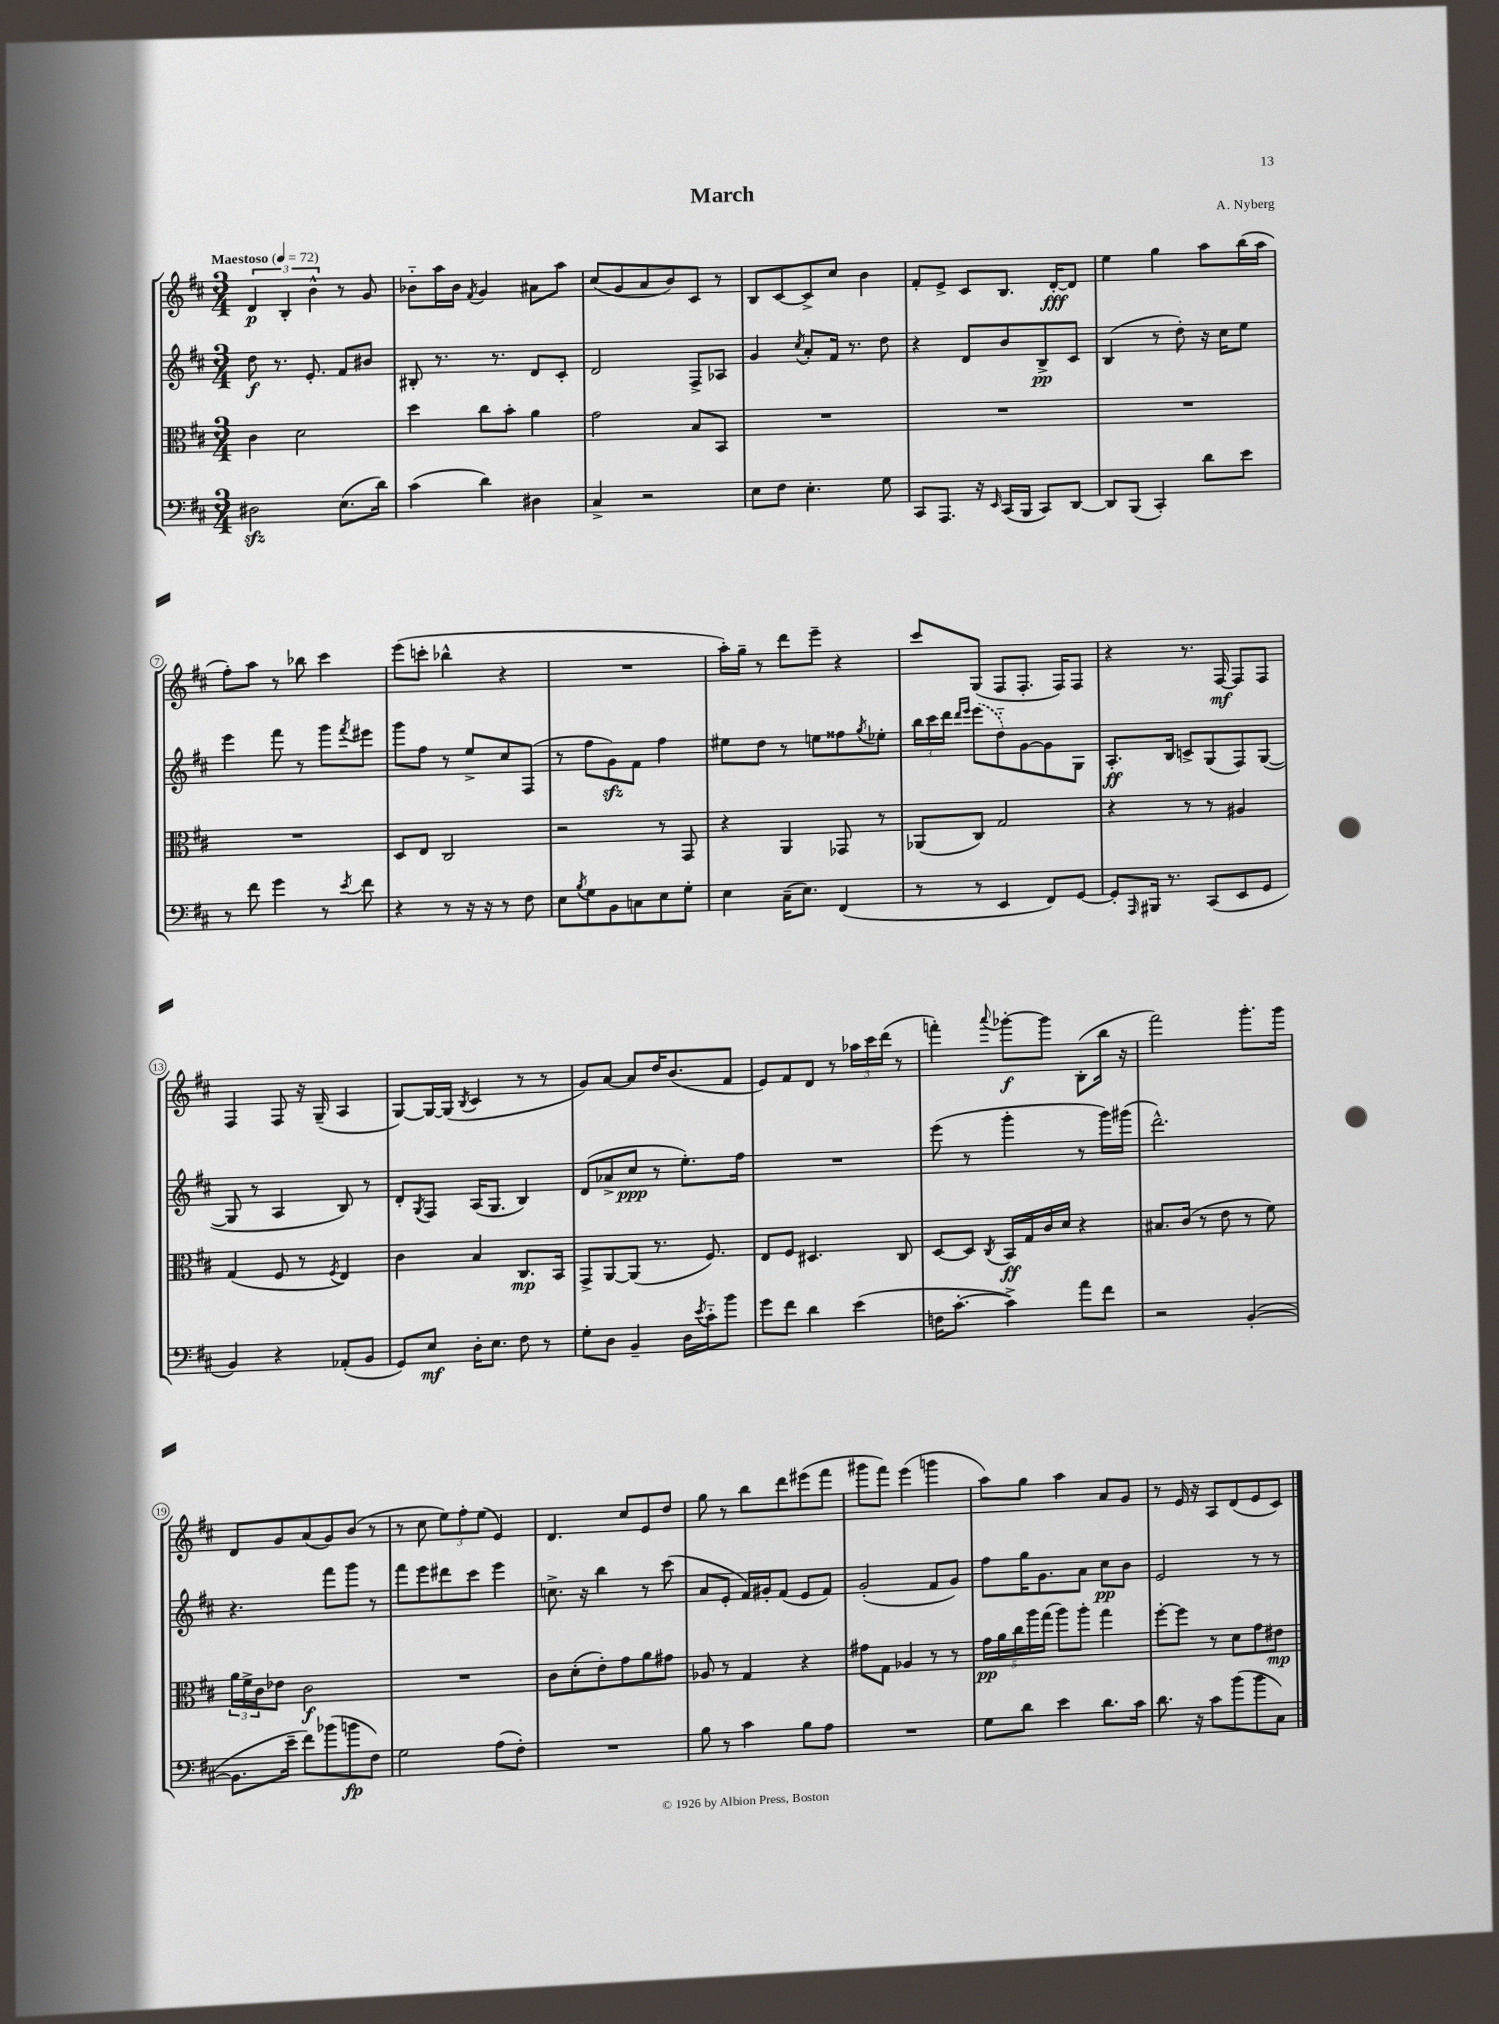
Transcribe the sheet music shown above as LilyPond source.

\header { title = "March" composer = "A. Nyberg" }
<<
\new StaffGroup <<
\new Staff = "s0" {
    \clef treble \key d \major \numericTimeSignature \time 3/4 \tempo "Maestoso" 4 = 72
    \tuplet 3/2 { d'4\p b4-. b'4-^ } r8 g'8 |
    bes'8-_ a''16 bes'16 \acciaccatura { fis'8 } g'4 ais'8 a''8 |
    cis''8( g'8 a'8 b'8) cis'8 r8 |
    b8 cis'8~ cis'8-> cis''8 b'4 |
    fis'8-. e'8-> cis'8 b8. d'16~-.\fff d'8 |
    e''4 g''4 a''8 b''16( a''16 |
    fis''8-.) a''8 r8 bes''8 cis'''4 |
    e'''8( c'''8-. bes''4-^ r4 |
    R2. |
    a''16-.) g''16-- r8 d'''8 e'''8-- r4 |
    cis'''8 g8( fis8 fis8.-. fis16) fis8 |
    r4 r8. fis16~\mf fis8 fis8 |
    fis4 fis8 r16 g16--( a4 |
    g8~) g16~ g16( \acciaccatura { b8 } cis'4 r8 r8 |
    g'8) a'8~ a'8 d''16 b'8.( fis'8 |
    e'8) fis'8 d'8 r8 \tuplet 3/2 { aes''16 cis'''16 d'''16( } r8 |
    f'''4-.) \appoggiatura { a'''8 } ges'''8~-.\f ges'''8 b8-.( b''16 r16 |
    fis'''2) g'''8.-. g'''16 |
    d'8 g'8 a'8( g'8) b'8( r8 |
    r8 cis''8 \tuplet 3/2 { e''8) fis''8-. e''8( } e'4) |
    d'4. cis''8 e'8 d''8 |
    g''8 r8 b''8 d'''8 eis'''8( fis'''8 |
    gis'''8 fis'''8) e'''4( g'''4 |
    a''8) g''8 a''4 a'8 g'8 |
    r8 e'16 r16 a8 d'8( e'8 cis'8) \bar "|." |
}
\new Staff = "s1" {
    \clef treble \key d \major \numericTimeSignature \time 3/4
    d''8\f r8. e'8.-. fis'8 bis'8 |
    bis8-. r8. r8. d'8 cis'8-. |
    d'2 fis8-> aes8 |
    g'4 \acciaccatura { cis''8 } a'8-. fis'16 r8. d''8 |
    r4 d'8 b'8 b8->\pp cis'8 |
    b4( r8 d''8-.) r16 cis''16 e''8 |
    e'''4 fis'''8 r8 g'''8 \acciaccatura { fis'''8 } eis'''8 |
    g'''8 fis''8 r8 e''8-> cis''8 fis8( |
    r8 fis''8 g'8\sfz) fis'8 fis''4 |
    eis''8 d''8 r8 e''8 fisis''8 \acciaccatura { g''8 } ees''8-. |
    \tuplet 3/2 { b''16 cis'''16 d'''16 } \grace { d'''16 e'''16 } \once \slurDashed e'''8( d''8-_) g'8~ g'8 g8 |
    a8.-.\ff b16 c'8-> g8( fis8) g8~( |
    g8 r8 a4 b8) r8 |
    d'8-. \acciaccatura { g8 } fis8 a16( g8. b4) |
    d'8( aes'8-> cis''8\ppp r8 e''8.-.) fis''16 |
    R2. |
    e'''8( r8 g'''4-. r8 g'''16) gis'''16( |
    d'''2.-^) |
    r4. fis'''8 g'''8 r8 |
    fis'''8 e'''8 dis'''8 cis'''8 e'''4 |
    c''8.-> r16 b''4 r8 cis'''8( |
    a'8 e'8-. fis'16) gis'16-. fis'8( e'8 fis'8) |
    g'2-.( fis'8 g'8) |
    fis''8 g''16 g'8. a'8 cis''8\pp b'8 |
    e'2 r8 r8 \bar "|." |
}
\new Staff = "s2" {
    \clef alto \key d \major \numericTimeSignature \time 3/4
    cis'4 d'2 |
    d''4 cis''8 b'8-. a'4 |
    g'2 b8 b,8 |
    R2. |
    R2. |
    R2. |
    R2. |
    d8 e8 cis2 |
    r2 r8 g,8 |
    r4 a,4 ges,8 r8 |
    aes,8( cis8) g2 |
    r4 r8 r8 ais4 |
    g4( fis8 r8 \acciaccatura { fis8 } e4) |
    cis'4 b4 cis8.\mp b,16 |
    g,8-> a,8~ a,8( r8. fis8.) |
    e8 fis8 dis4. cis8 |
    d8~ d8 \acciaccatura { cis8 } b,16\ff g16 cis'16 d'16 r4 |
    bis8. cis'16( r8 e'8 r8 fis'8) |
    \tuplet 3/2 { a'16 fis'16-> cis'16 } ees'8 cis'2\f |
    R2. |
    cis'8 d'8-.( e'8-.) g'8 a'8 gis'8 |
    aes8 r8 g4 r4 |
    gis'8 g8 aes4 r8 r8 |
    \tuplet 5/4 { g'16\pp a'16 cis''16 a''16 g''16( } a''8) a''8-. g''4 |
    fis''8~-. fis''8 r8 d'8 g'8 eis'8\mp \bar "|." |
}
\new Staff = "s3" {
    \clef bass \key d \major \numericTimeSignature \time 3/4
    dis2\sfz e8.( d'16) |
    cis'4( d'4) dis4 |
    cis4-> r2 |
    e8 fis8 e4.-. g8 |
    cis,8 a,,8. r16 \grace { e,16 } cis,16( b,,16 cis,8) d,8~ |
    d,8 b,,8( cis,4-.) d'8 e'8 |
    r8 fis'8 g'4 r8 \acciaccatura { e'8 } fis'8 |
    r4 r8 r16 r16 r8 fis8 |
    e8 \acciaccatura { b8 } g8 b,8 c8 e8 g8-. |
    e4 cis16--( e8.) fis,4( |
    r8 r8 e,4 fis,8) g,8~ |
    g,8-. \grace { a,,16 } bis,,16 r8. cis,8( e,8 g,8 |
    b,4) r4 aes,8-.( b,8 |
    g,8) e8\mf d16-. e8. fis8 r8 |
    g8-. d8 b,4-- d16 \acciaccatura { e'8 } cis'16-_ b'8 |
    g'8 fis'8 d'4 e'4( |
    f16 cis'8.~-. cis'4->) a'8 fis'8 |
    r2 b,4~-.( |
    b,8. e'16-- fis'8) bes'8( b'8\fp fis8) |
    g2 a8( fis8-.) |
    R2. |
    b8 r8 cis'4 b8 a8 |
    R2. |
    g8 d'8 e'4 d'8. cis'16 |
    d'8. r16 cis'8 b'8( b'8 cis8) \bar "|." |
}
>>
>>
\layout { \context { \Score \override BarNumber.stencil = #(make-stencil-circler 0.1 0.3 ly:text-interface::print) } }
